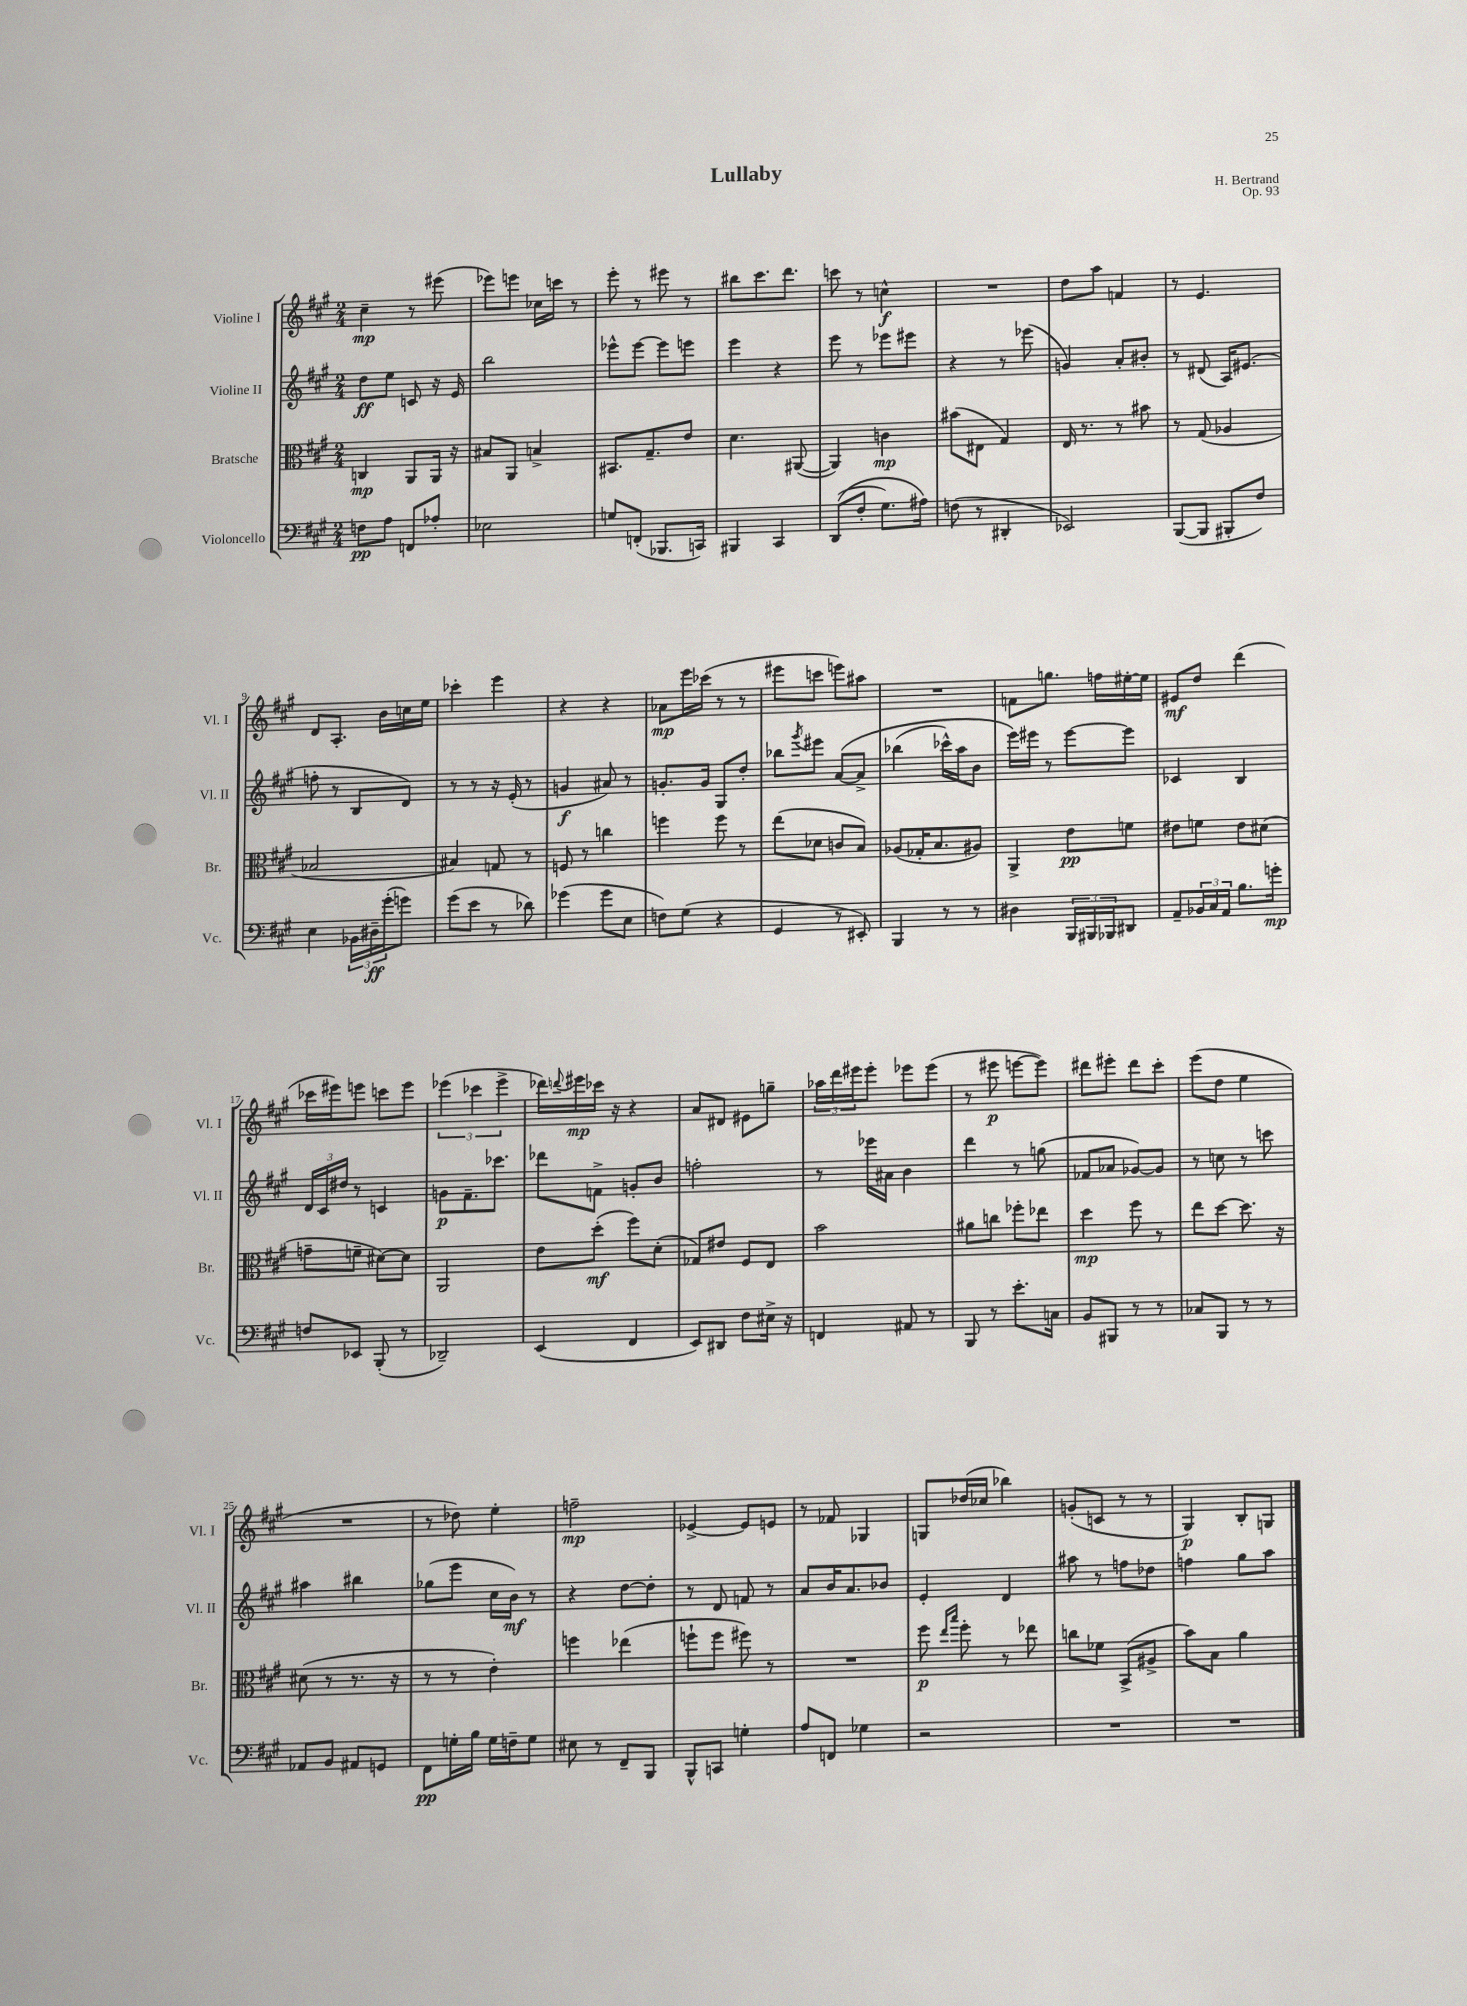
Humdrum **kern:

**kern	**kern	**kern	**kern
*staff4	*staff3	*staff2	*staff1
*clefF4	*clefC3	*clefG2	*clefG2
*k[f#c#g#]	*k[f#c#g#]	*k[f#c#g#]	*k[f#c#g#]
*M2/4	*M2/4	*M2/4	*M2/4
8F	4C	8dd	4cc#~
8A	.	8ee	.
8FF	8AA	8c	8r
8A-'	16AA	16r	(8eee#
.	16r	16e	.
=	=	=	=
2E-	8B#	2bb	8eee-)
.	8AA	.	8eee
.	4B^	.	16cc-
.	.	.	16ccc
.	.	.	8r
=	=	=	=
8G	8.BB#	8eee-^^	8eee'
(8FF'	.	[8eee-	8r
.	8.G#~	.	.
8.BBB-	.	8eee-]	8eee#
.	8e	8eee	8r
16CC)	.	.	.
=	=	=	=
4BBB#	4.d	4eee	8bb#
.	.	.	8.ccc#
4CC#	.	4r	.
.	.	.	8.ddd
.	([8AA#	.	.
=	=	=	=
&((8DD	4AA#])	8eee	8ccc
8F#'	.	8r	8r
8.G#)	4c	8eee-	4cc^^
.	.	8eee#	.
16A#&)	.	.	.
=	=	=	=
(8F	(8b#	4r	2r
8r	8E#	.	.
4DD#'	4G#)	8r	.
.	.	(8eee-	.
=	=	=	=
2EE-)	16E	4g)	8dd
.	8.r	.	.
.	.	.	8aa
.	8r	8a'	4f
.	8b#	8b#'	.
=	=	=	=
([8BBB	8r	8r	8r
8BBB]	(8G#	(8d#	4.e
8BBB#'	4A-	16A)	.
.	.	(8.e#	.
8F#)	.	.	.
=	=	=	=
4E	2B-	8ff'	8d
.	.	8r	8.A'
24BB-	.	8B	.
24D#~	.	.	.
.	.	.	16b
(24g#'	.	.	.
8g)	.	8d)	16cc
.	.	.	16ee
=	=	=	=
(8g#	4B#)	8r	4ccc-'
8e	.	8r	.
8r	8G	16r	4eee
.	.	(16e'	.
8d-)	8r	8r	.
=	=	=	=
(4g-	8F	4g	4r
.	8r	.	.
8g-	4cc	8a#)	4r
8E	.	8r	.
=	=	=	=
8F)	4ff	8.g'	8a-
(8G#	.	.	16eee
.	.	16g	(16ccc-
4r	8ff	8G#	8r
.	8r	8dd'	8r
=	=	=	=
4GG#	(8ee	8bb-	8eee#
.	.	8qggg#	.
.	8d-	8eee#	8ccc
8r	8c	&([8a	8eee)
8EE#')	8B)	8a^]	8aa#
=	=	=	=
4BBB	(8A-	(4bb-	2r
.	16G-'	.	.
.	8.B	.	.
8r	.	16ccc-^^)	.
.	.	16aa	.
8r	8A#)	8b	.
=	=	=	=
4D#	4AA^	16eee&)	8f
.	.	16eee#	.
.	.	8r	8.gg
24BBB	8e	[8eee#	.
24BBB#	.	.	.
.	.	.	16ff
24BBB-	.	.	.
8DD#	8f	8eee#]	[16ee#'
.	.	.	16ee#]
=	=	=	=
8AA~	8e#	4c-	8e#
24BB-	8f	.	8dd
24C#	.	.	.
24AA	.	.	.
8.B	8e#	4B	(4ddd
.	(8d#	.	.
16g'	.	.	.
=	=	=	=
8F	8g~	24d	16ccc-
.	.	24c#	.
.	.	.	16eee#)
.	.	24dd#	.
8EE-	8f~	8r	8eee
(8BBB'	[8d#)	4c	8ccc
8r	8d#]	.	8eee
=	=	=	=
2DD-~)	2AA	8g	(6eee-
.	.	8.f#~	.
.	.	.	6ccc-
.	.	8.ccc-	.
.	.	.	6eee-^
=	=	=	=
(4EE	8e	8ddd-	16ddd-)
.	.	.	8qqddd
.	.	.	16eee#
.	(8dd'	8f^	16ccc-
.	.	.	16r
4FF#	8ff#)	8g'	4r
.	(8d'	8b	.
=	=	=	=
8EE)	8G-)	2ff'	8a
8DD#	8e#	.	8d#
8F#	8F#	.	8e#
16E#^	8E	.	8gg~
16r	.	.	.
=	=	=	=
4FF	2b	8r	24aa-
.	.	.	24ddd
.	.	.	24eee#
.	.	16eee-	8eee#'
.	.	16a#	.
8AA#	.	4b	8eee-
8r	.	.	(8eee-
=	=	=	=
8BBB	8a#	4ddd	8r
8r	8cc	.	8eee#
8.e'	8ff-'	8r	[8eee
.	8ee-	(8gg	8eee])
16C	.	.	.
=	=	=	=
8BB	4dd	8f-	8ddd#
8BBB#	.	8a-	8eee#'
8r	8ff#	[8g-)	8ddd#
8r	8r	8g-]	8ccc#'
=	=	=	=
8C-	8ee	8r	(8eee
8BBB	[8dd	8cc	8dd
8r	8.dd]	8r	4ee
8r	.	8ccc	.
.	16r	.	.
=	=	=	=
8AA-	(8d#	4aa#	2r
8BB	8r	.	.
8AA#	8.r	4bb#	.
8GG	.	.	.
.	16r	.	.
=	=	=	=
8FF#	8r	(8gg-	8r
16G'	8r	8eee	8dd-)
16B	.	.	.
16G	4e')	16cc#	4ee'
16F~	.	16b)	.
8G	.	8r	.
=	=	=	=
8E#	4ff	4r	2ff~
8r	.	.	.
8FF#~	(4ee-	[8dd	.
8BBB	.	8dd']	.
=	=	=	=
8BBB^^	8ff`	8r	[4e-^
8CC	8ff	8d	.
4G'	8ff#)	8f	8e-]
.	8r	8r	8e
=	=	=	=
8A	2r	8a	8r
8FF	.	16b	8f-
.	.	8.a	.
4G-	.	.	4G-
.	.	8b-	.
=	=	=	=
2r	8ff#	4e'	8G
.	16qqee	.	.
.	16qqbb	.	.
.	8ff#'	.	(16dd-
.	.	.	16cc-
.	8r	4d	4bb-)
.	8ee-	.	.
=	=	=	=
2r	8cc	8aa#	(8g'
.	8f-	8r	8c
.	(8BB^	8ff	8r
.	8A#^	8dd-	8r
=	=	=	=
2r	8b)	4ff	4G#)
.	8B	.	.
.	4a	8gg#	8B'
.	.	8aa	8G
==	==	==	==
*-	*-	*-	*-
